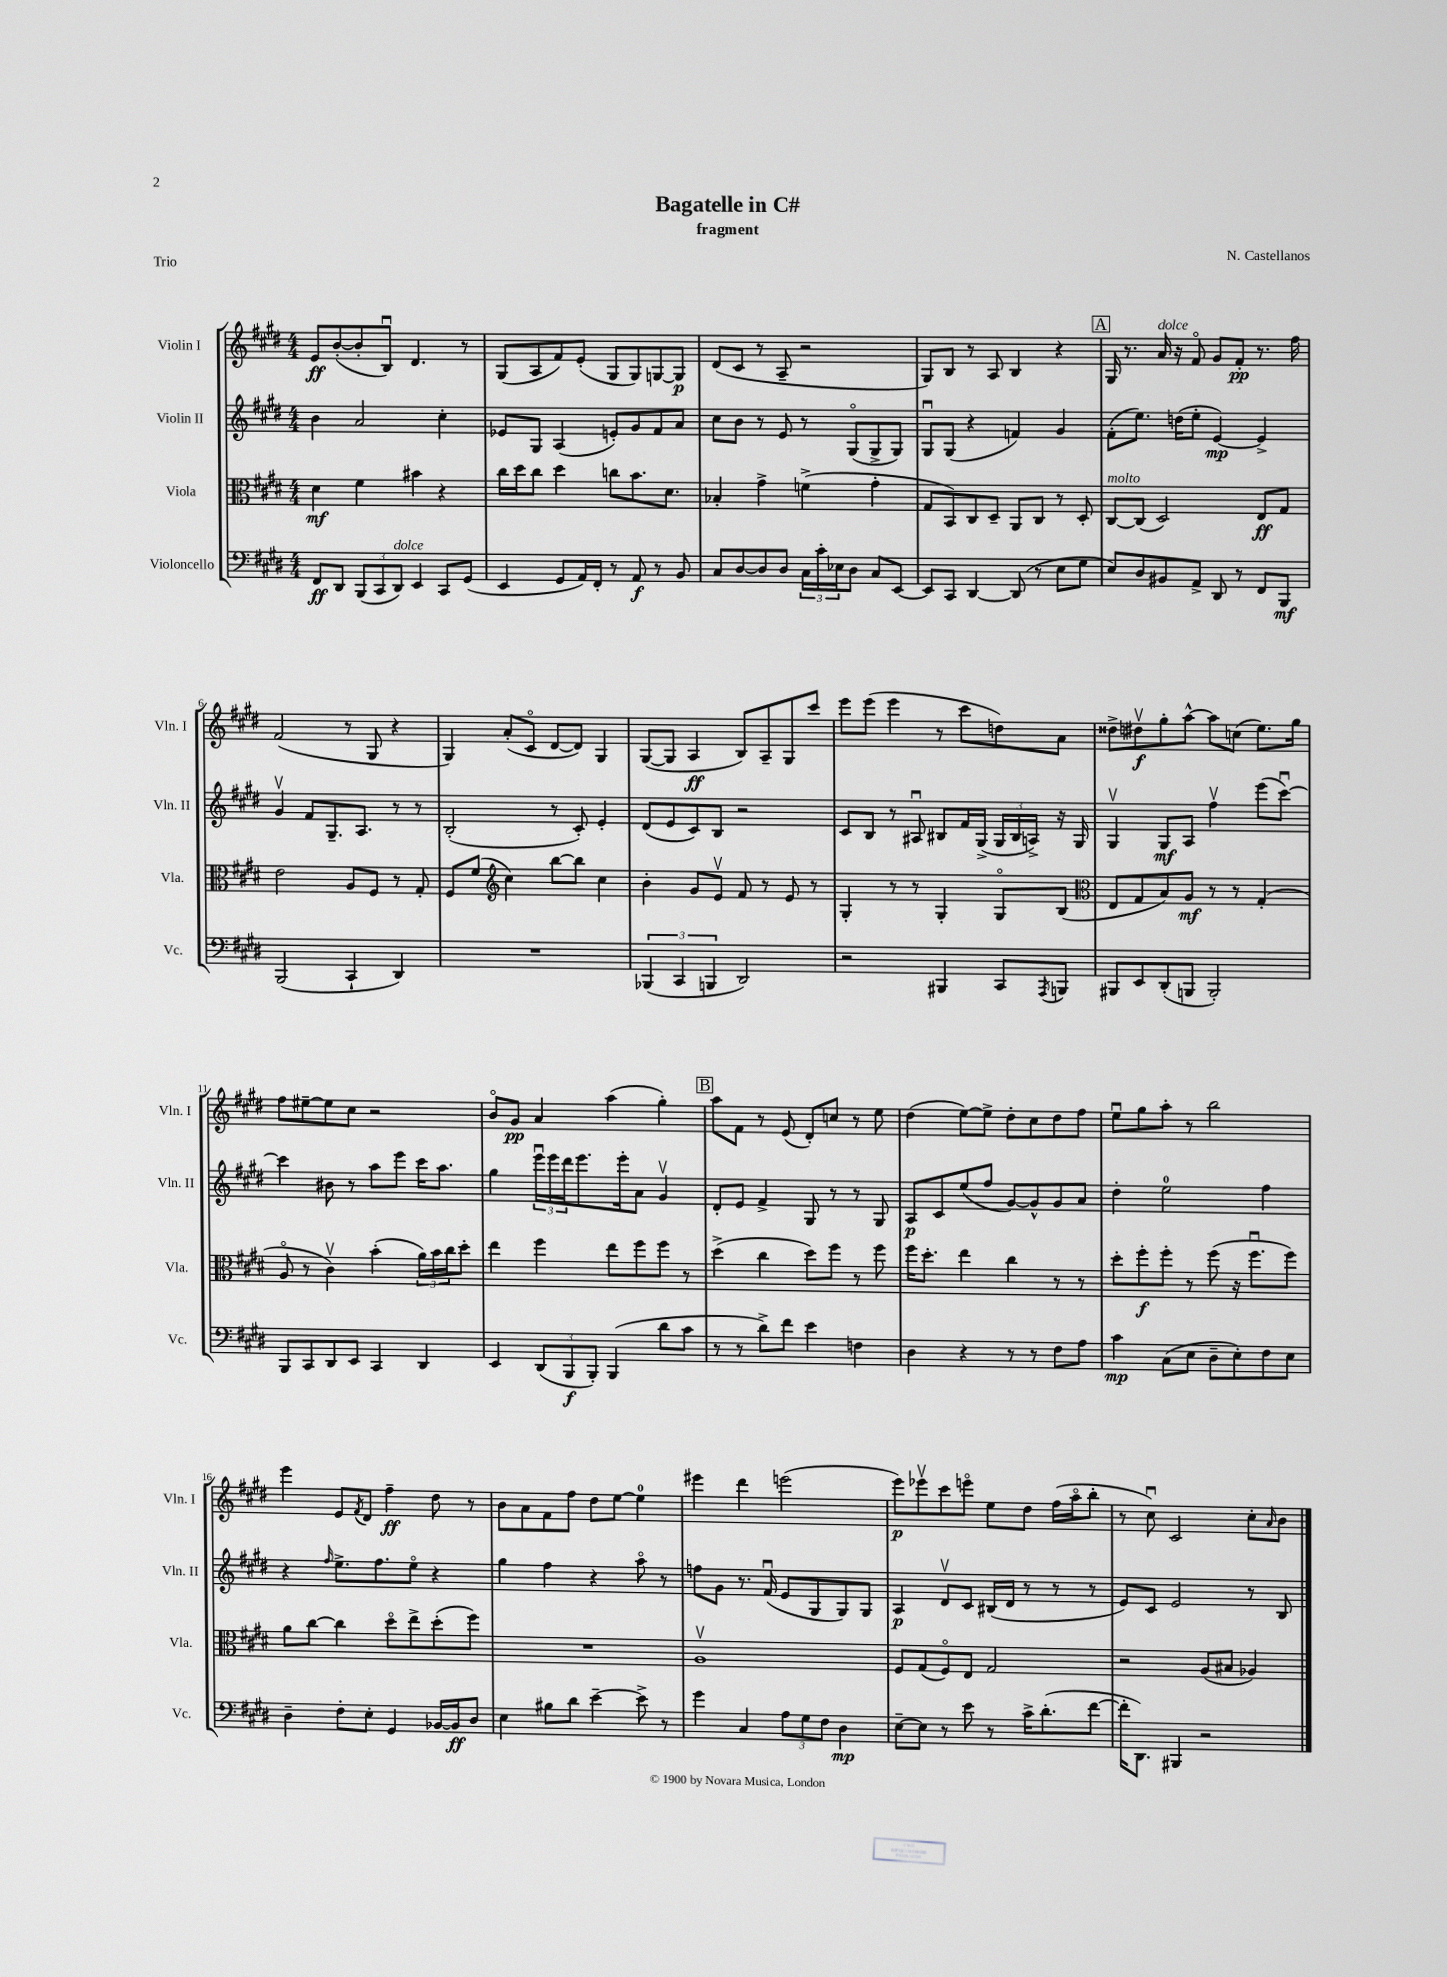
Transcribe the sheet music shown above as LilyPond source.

\header { title = "Bagatelle in C#" composer = "N. Castellanos" subtitle = "fragment" piece = "Trio" }
<<
\new StaffGroup <<
\new Staff = "s0" \with { instrumentName = "Violin I" shortInstrumentName = "Vln. I" } {
    \clef treble \key e \major \numericTimeSignature \time 4/4
    e'8\ff b'8~-.( b'8-. b8\downbow) dis'4. r8 |
    gis8( a8 fis'8) e'8-.( gis8 gis8) g8~ g8\p |
    dis'8( cis'8 r8 a8-- r2 |
    gis8) b8 r8 a8 b4 r4 |
    \mark \markup { \box "A" } gis16 r8. a'16^\markup { \italic "dolce" } r16 fis'8\flageolet gis'8 fis'8-.\pp r8. fis''16 |
    fis'2( r8 gis8 r4 |
    gis4) a'8-.( cis'8\flageolet dis'8~ dis'8) gis4 |
    gis8~( gis8 a4\ff b8) a8-- gis8 cis'''8 |
    e'''8 e'''8( e'''4 r8 cis'''8 d''8) a'8 |
    disis''8-> dis''8\upbow\f gis''8-. a''8~-^ a''8 c''8( e''8.) gis''16 |
    fis''8 eis''8~-- eis''8 cis''8 r2 |
    b'8\flageolet gis'8\pp a'4 a''4( gis''4-.) |
    \mark \markup { \box "B" } a''8 fis'8 r8 e'8( dis'8-.) c''8 r8 e''8 |
    dis''4( e''8~) e''8-> dis''8-. cis''8 dis''8 fis''8 |
    e''8\downbow gis''8 a''8-. r8 b''2 |
    e'''4 e'8 \acciaccatura { fis'8 } dis'8 fis''4--\ff dis''8 r8 |
    b'8 a'8 fis'8 fis''8 dis''8 e''8~ e''4-0 |
    eis'''4 dis'''4 e'''2( |
    e'''8\p) ees'''8\upbow cis'''8 e'''8\flageolet e''8 dis''8 fis''16( a''16\flageolet b''8-. |
    r8 cis''8\downbow) cis'2 cis''8-. \grace { a'16 } b'8 \bar "|." |
}
\new Staff = "s1" \with { instrumentName = "Violin II" shortInstrumentName = "Vln. II" } {
    \clef treble \key e \major \numericTimeSignature \time 4/4
    b'4 a'2 cis''4-. |
    ees'8 gis8 a4( e'8-.) gis'8 fis'8 a'8 |
    cis''8 b'8 r8 e'8 r8 gis8\flageolet( gis8-> gis8) |
    gis8\downbow gis8( r4 f'4) gis'4 |
    \mark \markup { \box "A" } fis'8-.( e''8.) d''16( e''8-. e'4~\mp) e'4-> |
    gis'4\upbow fis'8 gis8.-- a8. r8 r8 |
    b2-.( r8 cis'8-.) e'4-. |
    dis'8( e'8 cis'8) b8 r2 |
    cis'8 b8 r8 ais8\downbow bis8 fis'16 gis16->( \tuplet 3/2 { gis16 bis16 a16->) } r16 gis16 |
    gis4\upbow gis8\mf a8 fis''4\upbow e'''8( cis'''8~\downbow) |
    cis'''4 bis'8 r8 a''8 e'''8 cis'''16 a''8. |
    gis''4 \tuplet 3/2 { e'''16\downbow e'''16 dis'''16 } e'''8. e'''16-. a'8 gis'4\upbow |
    \mark \markup { \box "B" } dis'8-. e'8 fis'4-> gis8 r8 r8 gis8 |
    a8\p cis'8 e''8( fis''8 gis'8~) gis'8-^ gis'8 a'8 |
    dis''4-. e''2-0 fis''4 |
    r4 \grace { fis''16 } e''8.-> fis''8. e''8\flageolet r4 |
    gis''4 fis''4 r4 a''8\flageolet r8 |
    f''8 gis'8 r8. fis'16\downbow( e'8 gis8 gis8) gis8 |
    a4\p dis'8\upbow cis'8 bis16( dis'16 r8 r8 r8 |
    e'8) cis'8 e'2 r8 b8 \bar "|." |
}
\new Staff = "s2" \with { instrumentName = "Viola" shortInstrumentName = "Vla." } {
    \clef alto \key e \major \numericTimeSignature \time 4/4
    dis'4\mf fis'4 bis'4 r4 |
    cis''16 dis''16 cis''8 dis''4 c''8 b'8. dis'8. |
    bes4-. gis'4-> f'4->( gis'4-. |
    gis8 b,8) cis8 dis8-- a,8 cis8 r8 dis8-. |
    \mark \markup { \box "A" } cis8~^\markup { \italic "molto" } cis8( dis2) e8\ff gis8 |
    e'2 a8 fis8 r8 gis8-. |
    fis8 fis'8( \clef treble cis''4) b''8~ b''8 cis''4 |
    b'4-. gis'8 e'8\upbow fis'8 r8 e'8 r8 |
    gis4-. r8 r8 gis4-. gis8\flageolet b8( |
    \clef alto e8 gis8 b8) a8\mf r8 r8 gis4-.( |
    a8\flageolet r8 cis'4\upbow) b'4-.( \tuplet 3/2 { a'16) b'16 cis''16 } dis''8-. |
    e''4 fis''4 e''8 fis''8 fis''8 r8 |
    \mark \markup { \box "B" } dis''4->( cis''4 dis''8) fis''8 r8 fis''8 |
    fis''16 dis''8.-. e''4 cis''4 r8 r8 |
    dis''8-. fis''8-.\f fis''8-. r8 fis''8( r16 fis''8.\downbow fis''8) |
    a'8 cis''8~ cis''4 dis''8\flageolet e''8-> dis''8-.( fis''8) |
    R1 |
    a1\upbow |
    fis8 gis8( fis8\flageolet) e8 gis2 |
    r2 a8( bis8 aes4) \bar "|." |
}
\new Staff = "s3" \with { instrumentName = "Violoncello" shortInstrumentName = "Vc." } {
    \clef bass \key e \major \numericTimeSignature \time 4/4
    fis,8\ff dis,8 \tuplet 3/2 { b,,8( cis,8 dis,8^\markup { \italic "dolce" }) } e,4 cis,8 gis,8( |
    e,4 gis,8 a,16) fis,16-. r8 a,8\f r8 b,8 |
    cis8 dis8~ dis8 dis8 \tuplet 3/2 { cis16 cis'16-. ees16 } dis8 cis8 e,8~ |
    e,8 cis,8 dis,4~ dis,8( r8 e8 gis8 |
    \mark \markup { \box "A" } e8) dis8 bis,8 a,8-> dis,8 r8 fis,8 b,,8\mf |
    b,,2( cis,4-! dis,4) |
    R1 |
    \tuplet 3/2 { bes,,4( cis,4 b,,4 } dis,2) |
    r2 bis,,4 cis,8 \acciaccatura { a,,8 } b,,8 |
    bis,,8 e,8 dis,8-.( b,,8 b,,2-.) |
    b,,8 cis,8 dis,8 e,8 cis,4 dis,4 |
    e,4 \tuplet 3/2 { dis,8( b,,8\f b,,8-.) } b,,4( dis'8 cis'8 |
    \mark \markup { \box "B" } r8 r8 dis'8->) fis'8 e'4 f4 |
    dis4 r4 r8 r8 fis8 a8 |
    cis'4\mp cis8( e8 dis8-- e8-.) fis8 e8 |
    dis4-- fis8-. e8-. gis,4 bes,16~ bes,16\ff dis8 |
    e4 bis8 dis'8 e'4~-- e'8-> r8 |
    gis'4 cis4 \tuplet 3/2 { a8 gis8 fis8 } dis4\mp |
    e8~-- e8 r8 e'8 r8 cis'16-> dis'8.-.( fis'8~ |
    fis'16-. dis,8.) bis,,4 r2 \bar "|." |
}
>>
>>
